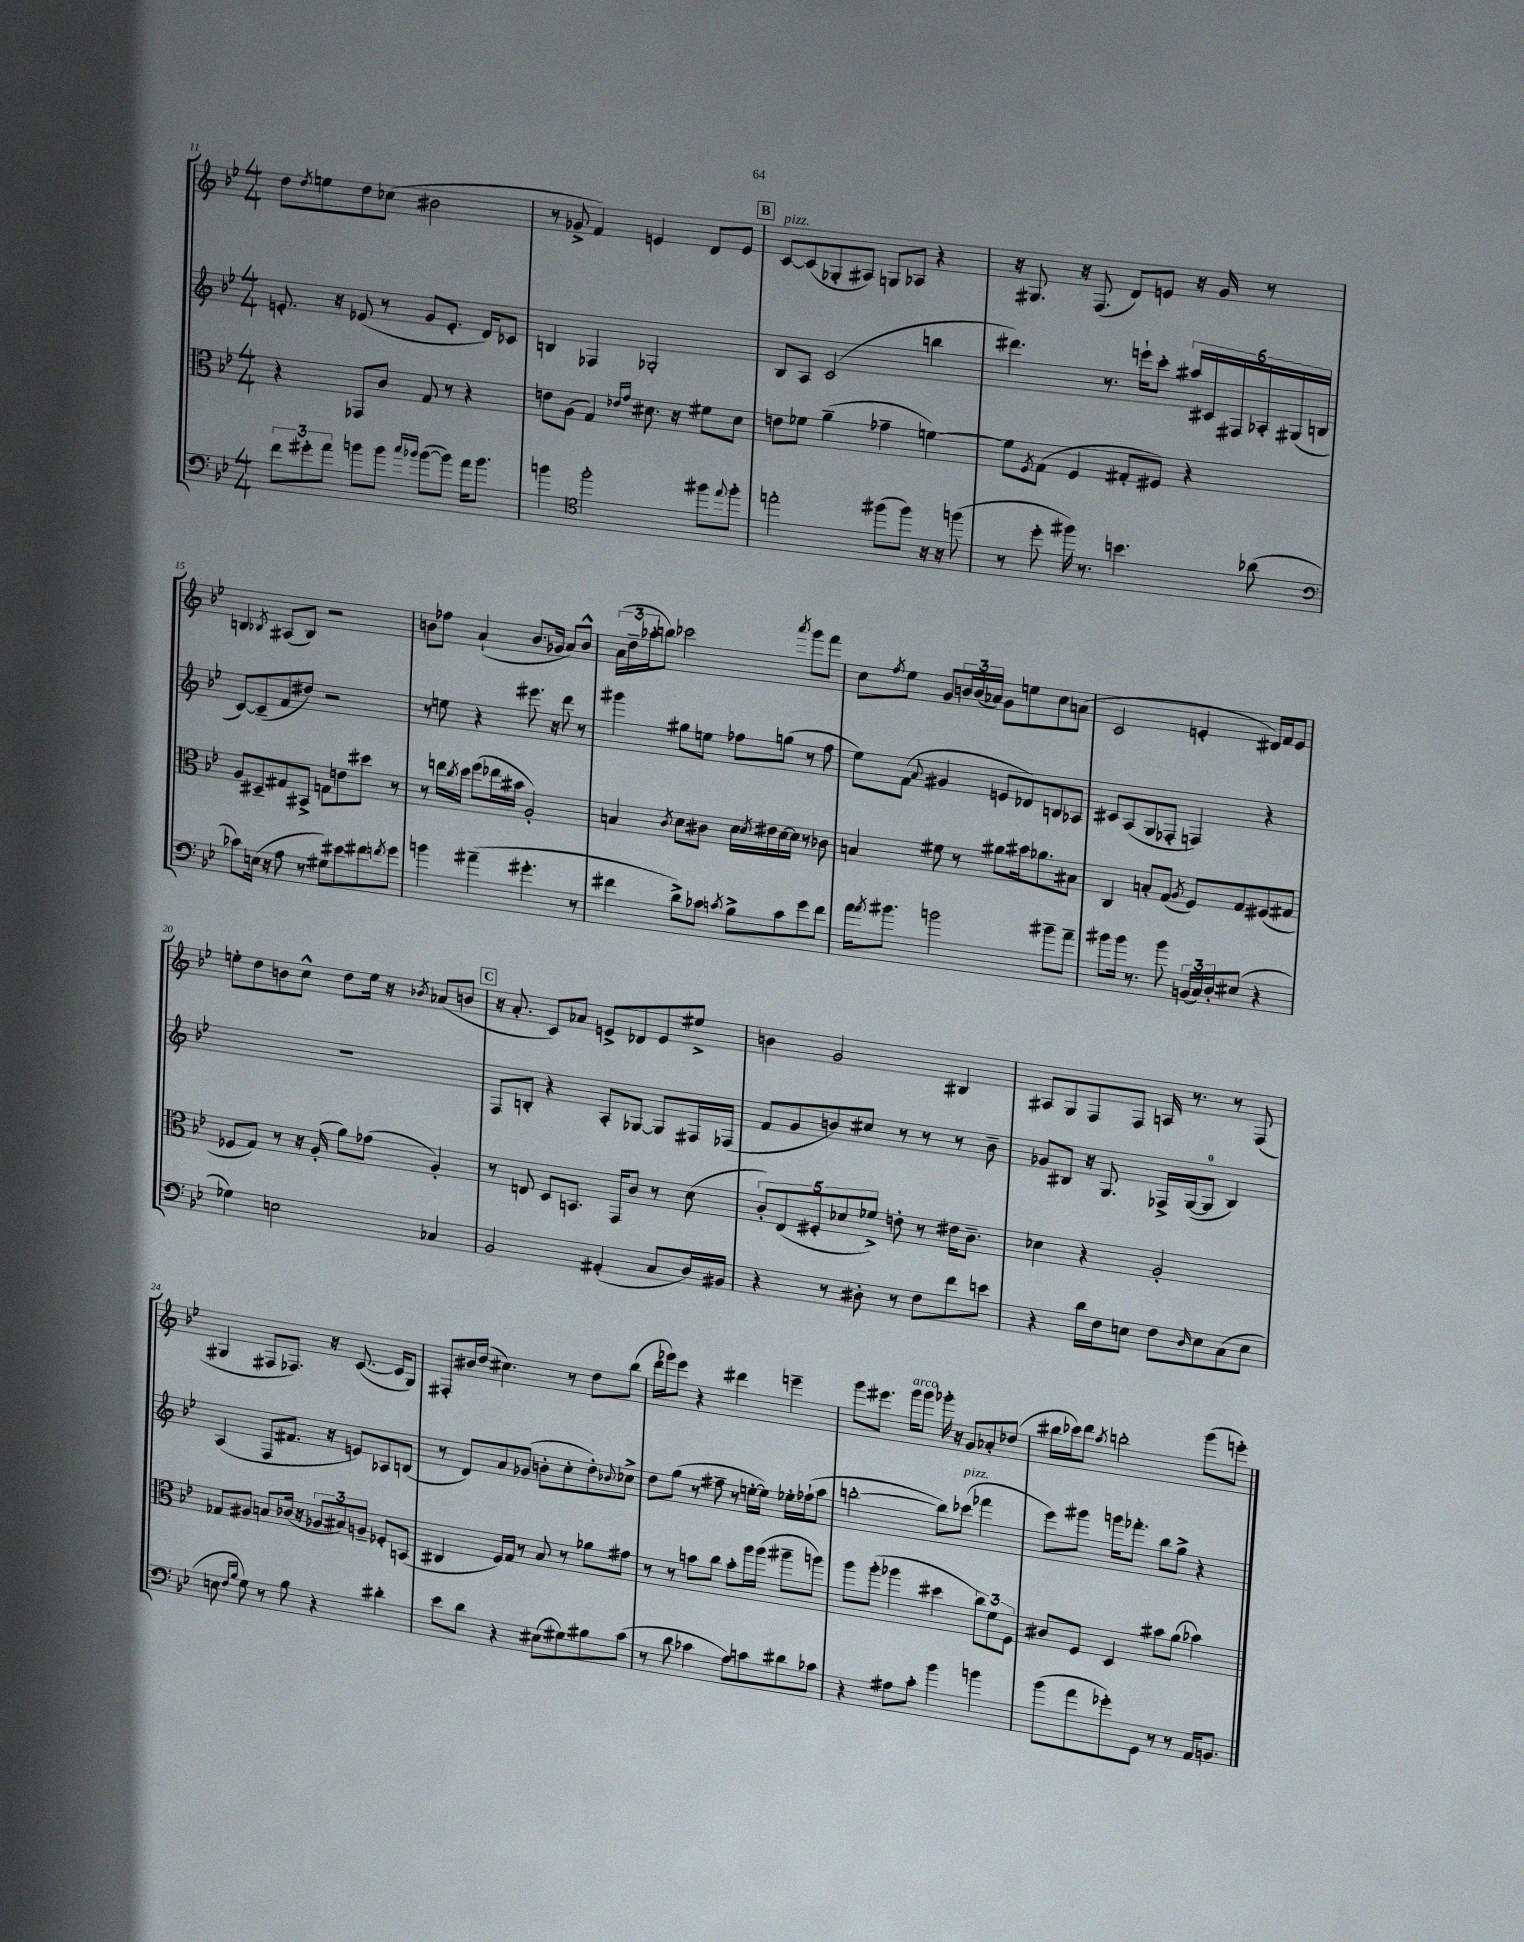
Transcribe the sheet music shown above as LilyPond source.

<<
\new StaffGroup <<
\new Staff = "s0" {
    \clef treble \key bes \major \numericTimeSignature \time 4/4
    d''8 \acciaccatura { d''8 } e''8 d''8 ces''8( bis'2 |
    r8 ges'8-> f'4) e'4 d'8 e'8 |
    \mark \markup { \box "B" } c'8~^\markup { \italic "pizz." } c'8( ges8-. ais8) g8 aes8 r4 |
    r16 gis8. r16 f8.( d'8) e'8 r16 g'16 r8 |
    b4 \acciaccatura { bes8 } ais8( bes8) r2 |
    b'8 fes''8 a'4-!( b'8. ges'16 a'8) b'8-^ |
    \tuplet 3/2 { a'16( d''16-- aes''16-. } b''8) ces'''2 \acciaccatura { a'''8 } g'''8 f'''8 |
    c''8 \acciaccatura { f''8 } ees''8 g'8 \tuplet 3/2 { b'16 b'16( aes'16) } g'8 e''8 c''8 a'8( |
    c'2 e'4-. dis'16) f'16 e'8 |
    e''8-. d''8 b'8 c''8-^ d''8 e''16 r16 \acciaccatura { bes'8 } aes'8( b'8 |
    \mark \markup { \box "C" } r16 a'8.-. c'8) aes'8 e'8-> des'8 e'8 eis''8-> |
    b'4 g'2 bis4 |
    ais8 g8 f8 f8 a16 r8. r8 f8( |
    gis4 fis8 fes8.) r16 c'8.~( c'16 gis8) |
    fis8-. bis'16 d''16( cis''4.) r8 d''8 bes''8( |
    d'''16 ges'''16) ees'''8 r4 dis'''4 e'''4-- |
    g'''8 eis'''8. g'''16^\markup { \italic "arco" } g'''8 ges'''16-. r16 g'8 aes'8-. des''8( |
    bis''16 ces'''16) d'''8 \acciaccatura { a''8 } b''2-. g'''8( e'''8-.) \bar "|." |
}
\new Staff = "s1" {
    \clef treble \key bes \major \numericTimeSignature \time 4/4
    e'8.-. r16 ees'8( r8 g'8 ees'8.-. d'16) ces'8 |
    b4 fes4 ges2-. |
    \mark \markup { \box "B" } bes8 a8 c'2( b''4 |
    dis'''4.) r8. e'''16-! c'''8-. \tuplet 6/4 { ais''16 cis'16 fis16 aes16-. gis16( b16 } |
    c'8~) c'8--( f'8 dis''8) r2 |
    r8 e''8 r4 eis'''8. r16 d'''8 r8 |
    gis'''4 gis''8 e''8 fes''8 g''8( r8 fes''8 |
    ees''8) f'8( \appoggiatura { a'8 } gis'4 e'8 des'8) b8 aes8 |
    cis'8 a8( g8 fes8-. f4) r4 |
    R1 |
    \mark \markup { \box "C" } f8 b8-. r4 a8-. ges8~ ges8 fis16 fes16( |
    f'8 g'8 b'8) cis''8 r8 r8 r8 b'8-- |
    ges'8 bis8 r16 g8. fes16-> g16~( g8-0 bis4) |
    a4( f8 fis'8. r16 e'8) aes8 b8( |
    r8 d'8) a'8 ges'8( b'8-. c''8-. d''8-.) \appoggiatura { bes'8 } ces''8-> |
    d''8 g''8( r8 fis''8-- r8 e''16~-. e''16) ees''16-. fes''16-!( a''8 |
    b''2~-. b''8) ces'''8^\markup { \italic "pizz." }( fes'''4 |
    ees'''8) gis'''8 g'''16 fes'''8.-. bes''8 g''8-> r4 \bar "|." |
}
\new Staff = "s2" {
    \clef alto \key bes \major \numericTimeSignature \time 4/4
    r4 ges,8 c'8 g8 r8 r4 |
    e'8 a8( g4) \grace { ees'16 g'16 } dis'8. r16 fis'8 dis'8 |
    \mark \markup { \box "B" } e'8 fes'8 a'4--( ges'4-- f'4~) |
    f'8 \acciaccatura { f8 } g8( f4 gis8-. fis8) r4 |
    a8 dis8-- gis8 bis,8-> g8 e'8 dis''8 r8 |
    r8 e''16 \acciaccatura { c''8 } d''16 f''8( ees''16 bis'16 a2-.) |
    b4 \acciaccatura { c'8 } d'8 cis'8 d'16 \acciaccatura { d'8 } eis'16 d'16~ d'16 r8 ces'8 |
    b4 fis'8 r8 ais'8 bis'16 aes'8. bis8 |
    c4 b8-. g8( \acciaccatura { a8 } f8) g8 fis8( gis8 |
    fes8 g8) r8 r16 a16-.( a'8) ges'8( a4-.) |
    \mark \markup { \box "C" } r8 e8 d8 b,8. g,16 c'8 r8 d'8( |
    \tuplet 5/4 { c'8-.) ees8( fis8-. des'8 fes'8->) } e'8-. r8 eis'16 c'8.-- |
    des'4 r4 a2-. |
    ges8 ais8 b8 ces'16( r16 \tuplet 3/2 { aes8 bis8) a8-- } fes8-. b,8( |
    cis4 f16) g16 r8 bes8 r8 aes'8 gis'8 |
    r8 r8 b'8 c''8 b'8-. a''16 a''16( ais''8-- a''8) |
    a''8 a''8-.( aes''4 dis''4 \tuplet 3/2 { c''8) f'8 f8 } |
    cis'8 f8 d4 bis'8 a'8( bes'4) \bar "|." |
}
\new Staff = "s3" {
    \clef bass \key bes \major \numericTimeSignature \time 4/4
    \tuplet 3/2 { f'8 gis'8-. a'8 } b'8 b'8 \grace { c''16 bes'16 } bes'8~( bes'8) a'16 bes'8. |
    b'4 \clef tenor f''2-. fis''8 \appoggiatura { ees''8 } fis''8-. |
    \mark \markup { \box "B" } e''2-. fis''8( fis''8) r16 r16 f''8( |
    r8 d''8-. fis''16) r8. b'4. aes'8( |
    \clef bass ces'8) e16( r16 a8 r8 gis8) eis'8 fis'8 \acciaccatura { f'8 } g'8 |
    b'4 ais'4--( gis'4.-. r8 |
    fis'4 d'8->) ces'8 \acciaccatura { c'8 } bes8-> c'8 g'8 fis'8 |
    a'16 \acciaccatura { a'8 } bis'8. b'2 bis'8-- a'8-- |
    bis'8 bis'16 r8. bis'8 \tuplet 3/2 { b,16( c16) d16-. } eis8( r4 |
    ges4) e2 ces4 |
    \mark \markup { \box "C" } bes,2 ais,4-.( c8 d16) bis,16 |
    r4 r8 dis8-. r8 f8 f'8 e'8 |
    r4 d'16 f16 e8 f8 \grace { d16 } e8 c8( e8 |
    e8 \grace { f16 bes16 } g8) r8 bes8 r4 dis'4-. |
    ees'8 d'8 r4 eis8( gis8) bis8 c'8( |
    r8 d'8 ces'4 a8) c'8 dis'8 ces'8 |
    r4 ais8 c'8-. bes'4 b'4 |
    bes'8( a'8 ges'8-.) g,8 r8 r8 a,16 b,8. \bar "|." |
}
>>
>>
\layout { \context { \Score currentBarNumber = #11 } }
